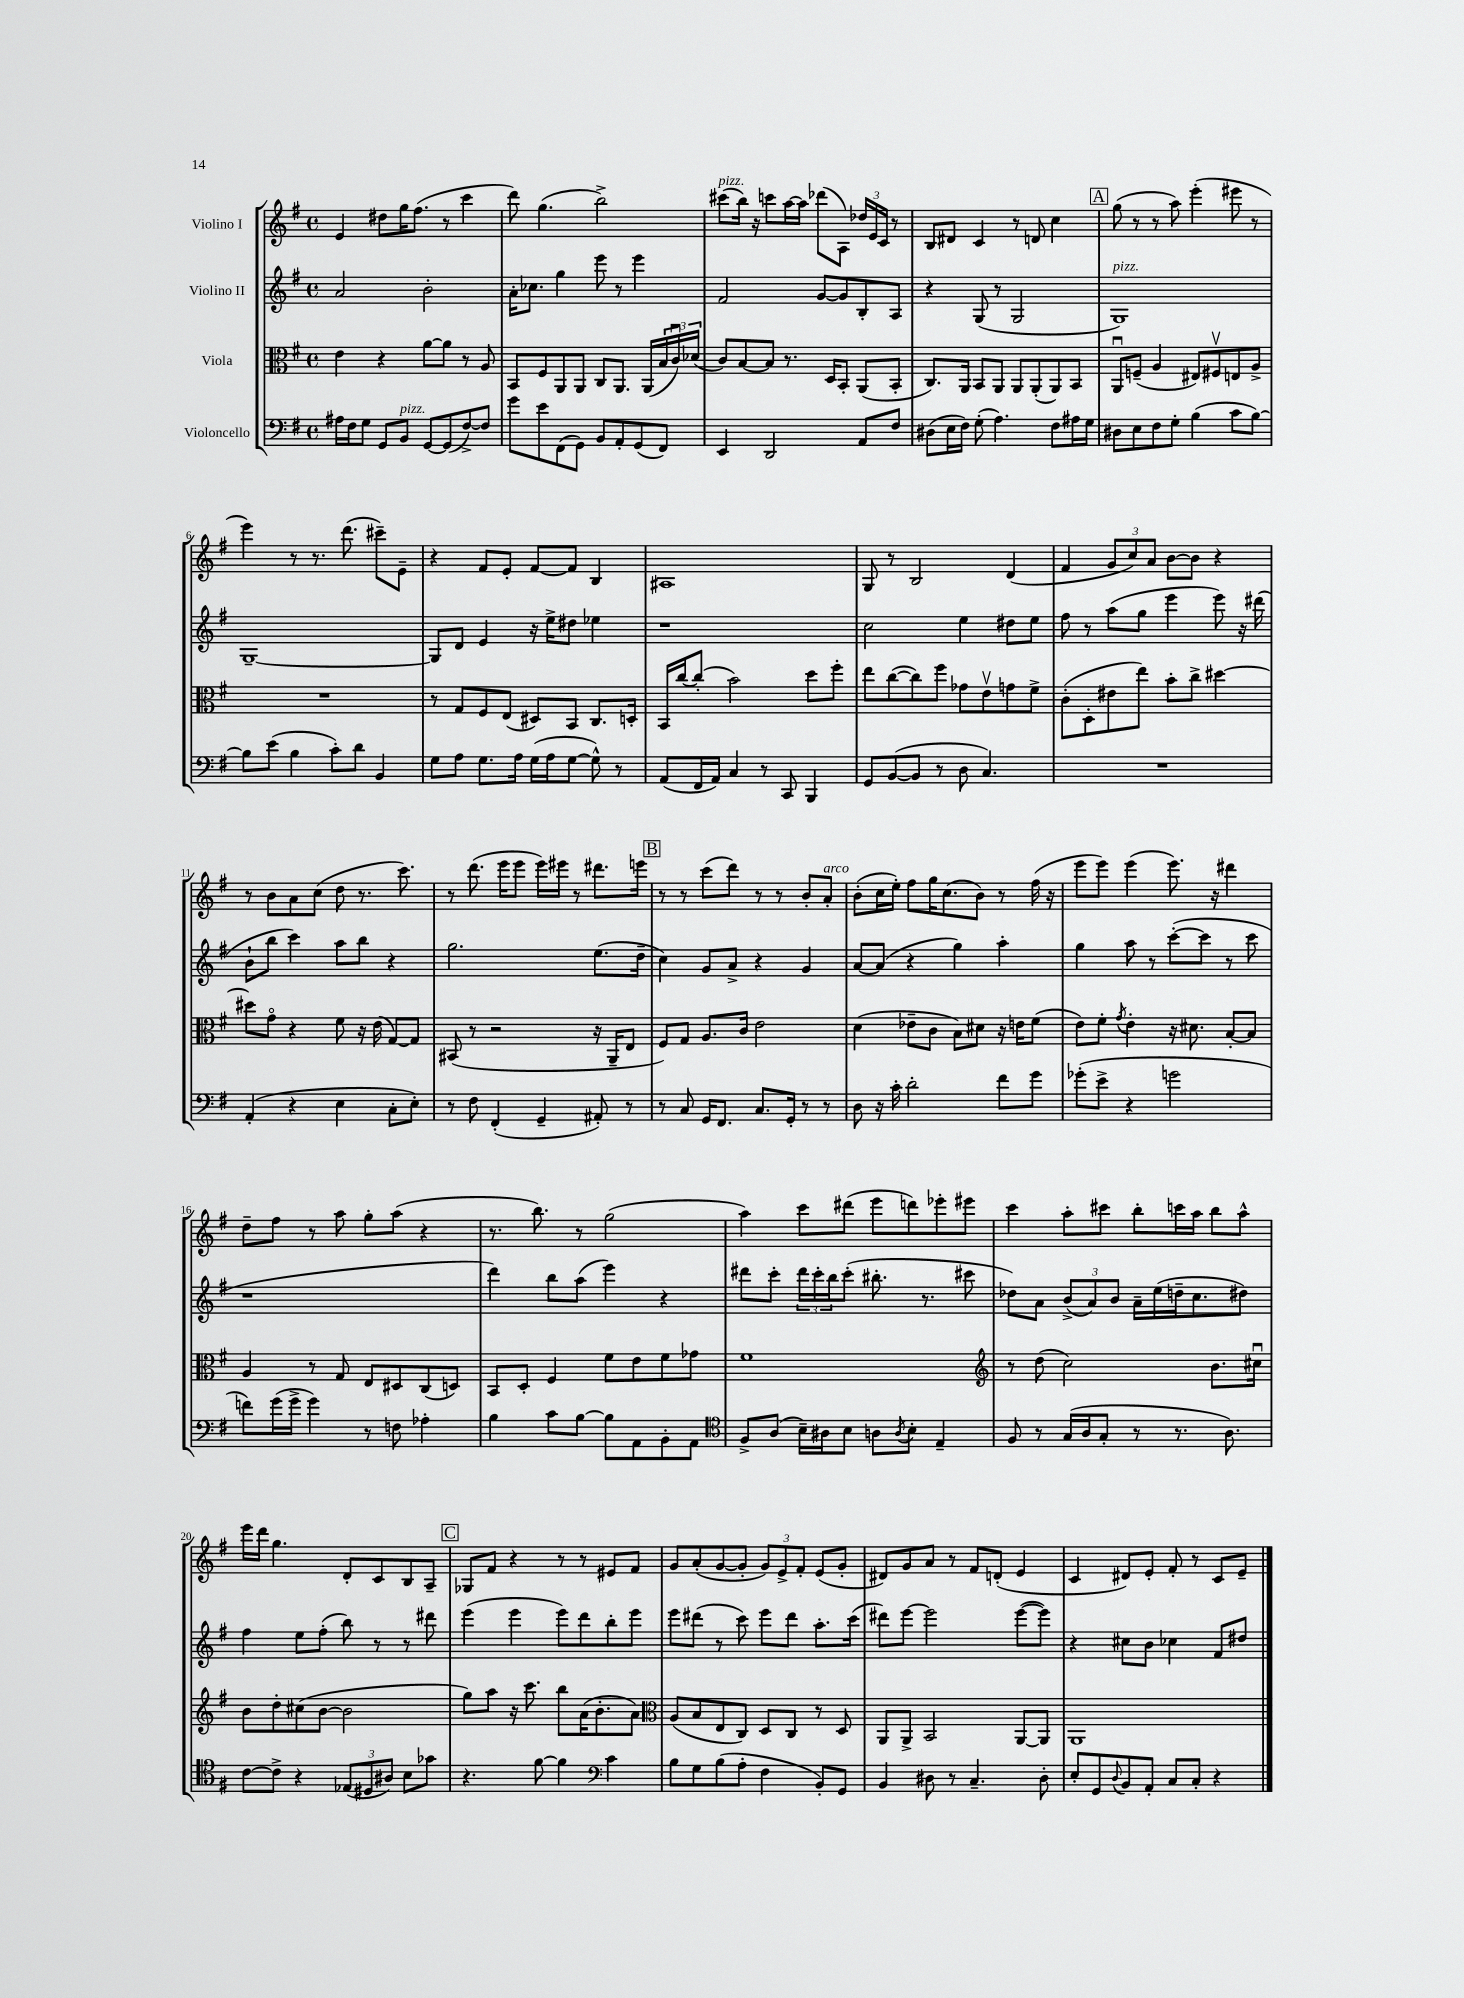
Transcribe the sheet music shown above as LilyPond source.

<<
\new StaffGroup <<
\new Staff = "s0" \with { instrumentName = "Violino I" } {
    \clef treble \key g \major \defaultTimeSignature \time 4/4
    e'4 dis''8 g''16 fis''8.( r8 c'''4 |
    d'''8) g''4.( b''2->) |
    cis'''8^\markup { \italic "pizz." }( b''16) r16 c'''8 a''16~ a''16 des'''8( a8) \tuplet 3/2 { des''16 e'16 c'16 } r8 |
    b8 dis'8 c'4 r8 d'8 c''4 |
    \mark \markup { \box "A" } g''8( r8 r8 a''8) e'''4-.( eis'''8 r8 |
    e'''4) r8 r8. d'''8.( cis'''8--) e'8-- |
    r4 fis'8 e'8-. fis'8~ fis'8 b4 |
    ais1 |
    g8 r8 b2 d'4( |
    fis'4 \tuplet 3/2 { g'8 c''8) a'8 } b'8~ b'8 r4 |
    r8 b'8 a'8 c''8( d''8 r8. c'''8.) |
    r8 d'''8.( e'''16 e'''8 e'''16) eis'''16 r8 dis'''8. e'''16 |
    \mark \markup { \box "B" } r8 r8 c'''8( d'''8) r8 r8 b'8-. a'8-.^\markup { \italic "arco" } |
    b'8-.( c''16 e''16-.) fis''8 g''16 c''8.( b'8) r8 fis''16( r16 |
    e'''8 e'''8) e'''4( e'''8.) r16 dis'''4 |
    d''8-- fis''8 r8 a''8 g''8-. a''8( r4 |
    r8. b''8.) r8 g''2( |
    a''4) c'''8 dis'''8( e'''8 d'''8) ees'''8-. eis'''8 |
    c'''4 a''8-. cis'''8 b''8-. c'''16 a''16 b''8 a''8-^ |
    e'''16 d'''16 g''4. d'8-. c'8 b8 a8-- |
    \mark \markup { \box "C" } ges8 fis'8 r4 r8 r8 eis'8 fis'8 |
    g'8 a'8-.( g'8~ g'8-. \tuplet 3/2 { g'8) e'8-> fis'8-. } e'8( g'8-. |
    dis'8) g'8 a'8 r8 fis'8 d'8-.( e'4 |
    c'4 dis'8) e'8-. fis'8-. r8 c'8 e'8-- \bar "|." |
}
\new Staff = "s1" \with { instrumentName = "Violino II" } {
    \clef treble \key g \major \defaultTimeSignature \time 4/4
    a'2 b'2-. |
    a'16-. ces''8. g''4 e'''8 r8 e'''4 |
    fis'2 g'8~ g'8 b8-. a8 |
    r4 g8( r8 g2 |
    \mark \markup { \box "A" } g1^\markup { \italic "pizz." }) |
    g1~-- |
    g8 d'8 e'4 r16 e''16-> dis''8 ees''4 |
    r1 |
    c''2 e''4 dis''8 e''8 |
    fis''8 r8 a''8( g''8 e'''4 e'''8) r16 dis'''16( |
    b'8-! b''8 c'''4) a''8 b''8 r4 |
    g''2. e''8.( d''16-- |
    \mark \markup { \box "B" } c''4) g'8 a'8-> r4 g'4 |
    a'8~ a'8( r4 g''4) a''4-. |
    g''4 a''8 r8 c'''8~-.( c'''8 r8 c'''8 |
    r1 |
    d'''4) b''8 a''8( e'''4) r4 |
    dis'''8 c'''8-. \tuplet 3/2 { dis'''16 c'''16-. b''16 } c'''8-.( bis''8.-. r8. cis'''8 |
    des''8) a'8 \tuplet 3/2 { b'8->( a'8) b'8 } a'16-- e''16( d''16-- c''8. dis''8) |
    fis''4 e''8 fis''8-.( b''8) r8 r8 dis'''8 |
    \mark \markup { \box "C" } e'''4( e'''4 e'''8) d'''8 b''8-. e'''8 |
    e'''8 dis'''8( r8 c'''8) e'''8 dis'''8 a''8.-. c'''16( |
    dis'''8) e'''8~ e'''2 e'''8~( e'''8) |
    r4 cis''8 b'8 ces''4 fis'8 dis''8 \bar "|." |
}
\new Staff = "s2" \with { instrumentName = "Viola" } {
    \clef alto \key g \major \defaultTimeSignature \time 4/4
    e'4 r4 a'8~ a'8 r8 a8 |
    b,8 fis8 a,8 a,8 c8 a,8. a,16( \tuplet 3/2 { b16 c'16\downbow) des'16( } |
    c'8) b8~ b8 r8. d16 b,8-. a,8( b,8-. |
    c8.) a,16 b,8 a,8 a,8 a,8-.( a,8) b,8 |
    \mark \markup { \box "A" } a,8\downbow f8--( a4 eis8) fis8\upbow e8 a8-> |
    R1 |
    r8 g8 fis8 e8( dis8) b,8 c8. d16-. |
    b,16 c''16~ c''8-.( b'2) d''8 fis''8-. |
    e''8 c''8~( c''8) fis''8 ges'8 e'8\upbow g'8 fis'8-> |
    c'8-.( d8-. eis'8 e''8) b'8-. c''8-> dis''4~ |
    dis''8 g'8\flageolet r4 fis'8 r16 e'16( g8~) g8 |
    bis,8( r8 r2 r16 a,16-- e8 |
    \mark \markup { \box "B" } fis8) g8 a8. c'16 e'2 |
    d'4( ees'8-- c'8 b8) dis'8 r16 e'16 fis'8( |
    e'8) fis'8-. \acciaccatura { g'8 } e'4-. r16 dis'8. b8~-. b8 |
    a4 r8 g8 e8 dis8 c8( d8) |
    b,8 d8-. fis4 fis'8 e'8 fis'8 ges'8 |
    fis'1 |
    \clef treble r8 d''8( c''2) b'8. cis''16\downbow |
    b'8 d''8-. cis''8( b'8~ b'2 |
    \mark \markup { \box "C" } g''8) a''8 r16 c'''8. b''8 a'16( b'8.-. a'8) |
    \clef alto a8( b8 e8 c8) d8 c8 r8 d8 |
    a,8 a,8-> b,2 a,8~ a,8 |
    a,1 \bar "|." |
}
\new Staff = "s3" \with { instrumentName = "Violoncello" } {
    \clef bass \key g \major \defaultTimeSignature \time 4/4
    ais16 fis16 g8 g,8 b,8^\markup { \italic "pizz." } g,8~ g,8( fis8~->) fis8 |
    g'8 e'8 fis,8( g,8) b,8 a,8-. g,8( fis,8) |
    e,4 d,2 a,8 fis8 |
    dis8( e16 fis16) g8-.( a4.) fis8 ais16 g16 |
    \mark \markup { \box "A" } dis8 e8 fis8 g8-. b4( c'8 b8~) |
    b8 e'8( b4 c'8-.) d'8 b,4 |
    g8 a8 g8. a16 g16( a16 g8~ g8-^) r8 |
    a,8( fis,16 a,16) c4 r8 c,8 b,,4 |
    g,8 b,8~( b,8 r8 d8 c4.) |
    R1 |
    a,4-.( r4 e4 c8-. e8-.) |
    r8 fis8 fis,4-.( g,4-- ais,8-.) r8 |
    \mark \markup { \box "B" } r8 c8 g,16 fis,8. c8. g,16-. r8 r8 |
    d8 r16 c'16-. d'2-. fis'8 g'8 |
    ges'8-.( e'8-> r4 g'2 |
    f'8) g'16( g'16-> g'4) r8 f8 aes4-. |
    b4 c'8 b8~ b8 a,8 b,8-. a,8 |
    \clef tenor fis8-> a8( b16--) ais16 b8 a8 \acciaccatura { a8 } b8-. e4-- |
    fis8 r8 g16( a16 g8-. r8 r8. a8.) |
    c'8~ c'8-> r4 \tuplet 3/2 { ees8( dis8 ais8) } b8 ges'8 |
    \mark \markup { \box "C" } r4. fis'8~ fis'4 \clef bass c'4 |
    b8 g8 b8( a8-. fis4 b,8-.) g,8 |
    b,4 dis8 r8 c4.-- dis8-. |
    e8-. g,8 \appoggiatura { d8 } b,8 a,8-. c8 c8-. r4 \bar "|." |
}
>>
>>
